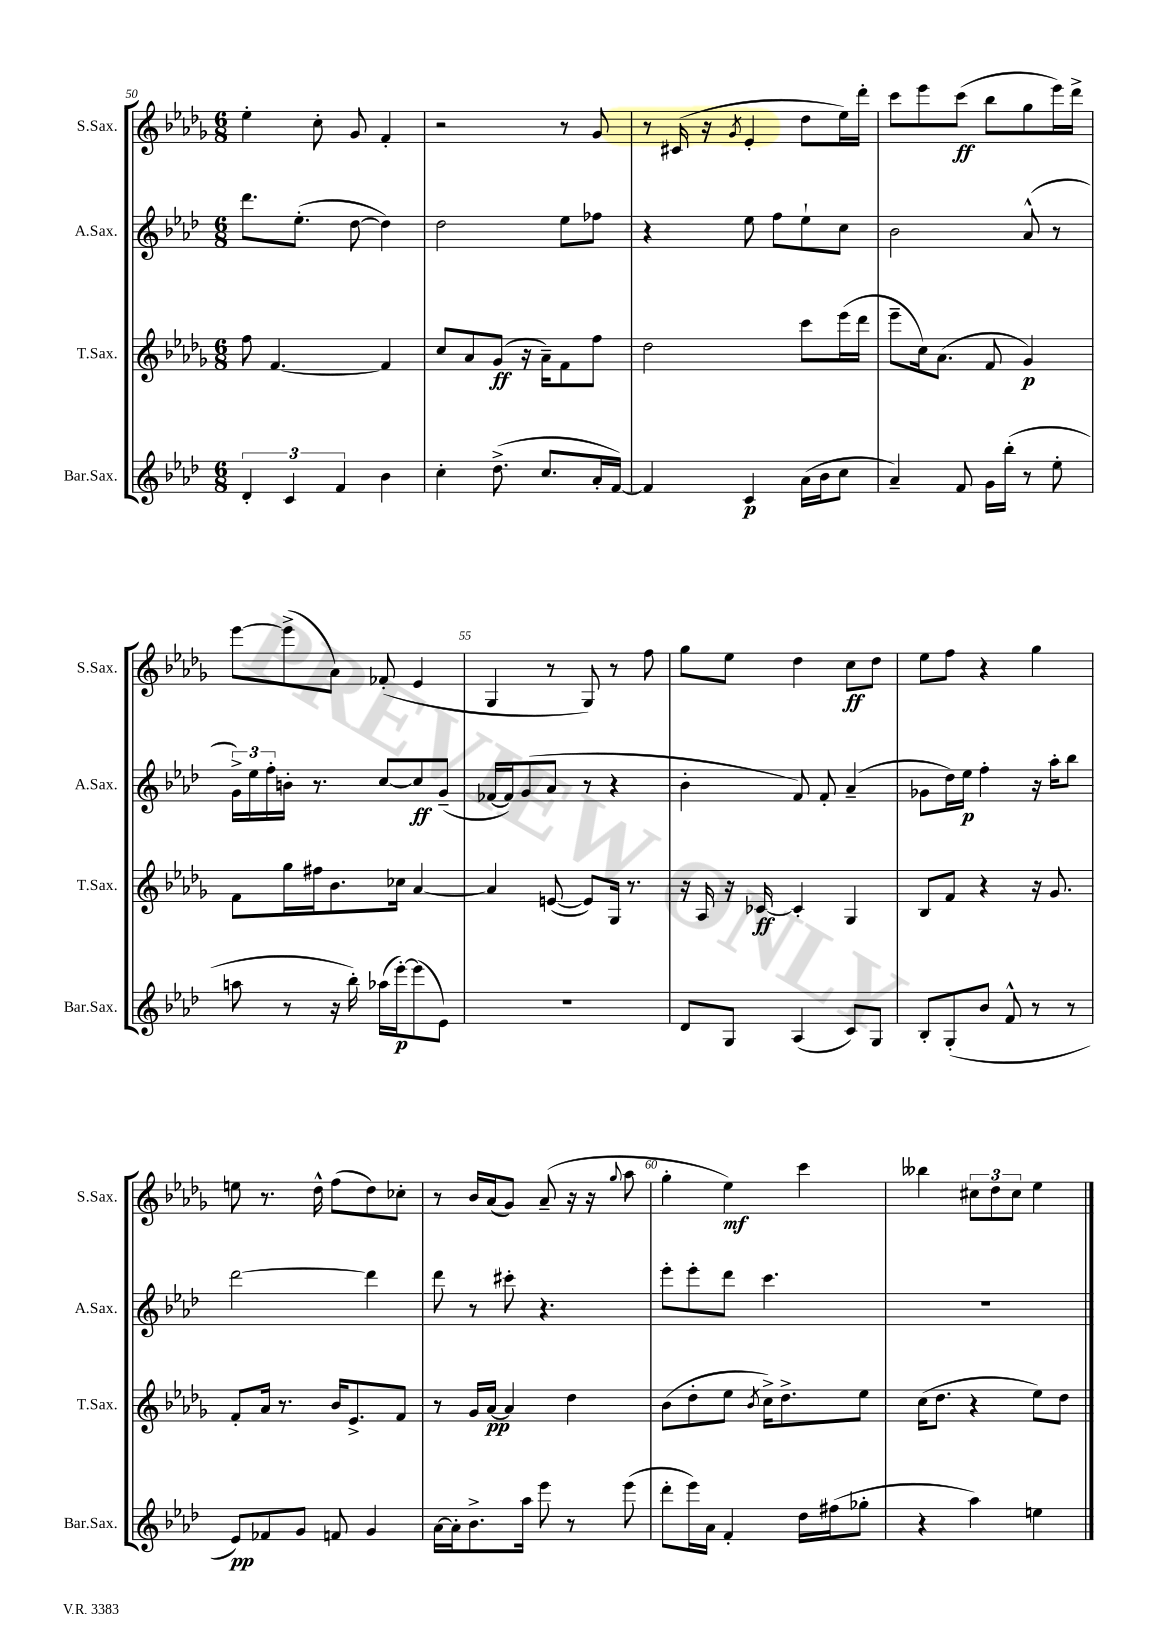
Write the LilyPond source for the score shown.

<<
\new StaffGroup <<
\new Staff = "s0" \with { instrumentName = "S.Sax." shortInstrumentName = "S.Sax." } {
    \clef treble \key des \major \numericTimeSignature \time 6/8
    ees''4-. c''8-. ges'8 f'4-. |
    r2 r8 ges'8 |
    r8 cis'16( r16 \acciaccatura { ges'8 } ees'4-. des''8 ees''16) des'''16-. |
    c'''8 ees'''8 c'''8\ff( bes''8 ges''8 ees'''16) des'''16-> |
    ees'''8~ ees'''8->( aes'8) fes'8-.( ees'4 |
    ges4 r8 ges8) r8 f''8 |
    ges''8 ees''8 des''4 c''8\ff des''8 |
    ees''8 f''8 r4 ges''4 |
    e''8 r8. des''16-^ f''8( des''8) ces''8-. |
    r8 bes'16 aes'16( ges'8) aes'8--( r16 r16 \appoggiatura { ges''8 } aes''8 |
    ges''4-. ees''4\mf) c'''4 |
    beses''4 \tuplet 3/2 { cis''8 des''8 cis''8 } ees''4 \bar "|." |
}
\new Staff = "s1" \with { instrumentName = "A.Sax." shortInstrumentName = "A.Sax." } {
    \clef treble \key aes \major \numericTimeSignature \time 6/8
    des'''8. ees''8.-.( des''8~ des''4) |
    des''2 ees''8 fes''8 |
    r4 ees''8 f''8 ees''8-! c''8 |
    bes'2 aes'8-^( r8 |
    \tuplet 3/2 { g'16->) ees''16 f''16-. } b'16-. r8. c''8~ c''8\ff g'8--( |
    fes'16~ fes'16) g'8( aes'8 r8 r4 |
    bes'4-. f'8) f'8-. aes'4--( |
    ges'8 des''16) ees''16\p f''4-. r16 aes''16-. bes''8 |
    des'''2~ des'''4 |
    des'''8 r8 cis'''8-. r4. |
    ees'''8-. ees'''8-. des'''8 c'''4. |
    R2. \bar "|." |
}
\new Staff = "s2" \with { instrumentName = "T.Sax." shortInstrumentName = "T.Sax." } {
    \clef treble \key des \major \numericTimeSignature \time 6/8
    f''8 f'4.~ f'4 |
    c''8 aes'8 ges'8\ff( r16 aes'16--) f'8 f''8 |
    des''2 c'''8 ees'''16( des'''16 |
    ees'''8-- c''16) aes'8.( f'8 ges'4\p) |
    f'8 ges''16 fis''16 bes'8. ces''16 aes'4~ |
    aes'4 e'8~( e'8) ges16 r8. |
    r16 aes16 r16 ces'16~\ff ces'4-. ges4 |
    bes8 f'8 r4 r16 ges'8. |
    f'8-. aes'16 r8. bes'16 ees'8.-> f'8 |
    r8 ges'16 aes'16~\pp aes'4 des''4 |
    bes'8( des''8-. ees''8 \acciaccatura { bes'8 } c''16->) des''8.-> ees''8 |
    c''16( des''8. r4 ees''8) des''8 \bar "|." |
}
\new Staff = "s3" \with { instrumentName = "Bar.Sax." shortInstrumentName = "Bar.Sax." } {
    \clef treble \key aes \major \numericTimeSignature \time 6/8
    \tuplet 3/2 { des'4-. c'4 f'4 } bes'4 |
    c''4-. des''8.->( c''8. aes'16-. f'16~) |
    f'4 c'4\p aes'16( bes'16 c''8 |
    aes'4--) f'8 g'16 bes''16-.( r8 ees''8-. |
    a''8 r8 r16 bes''16-.) aes''16( ees'''16~-.\p) ees'''8( ees'8) |
    R2. |
    des'8 g8 aes4( c'8) g8 |
    bes8-. g8-.( bes'8 f'8-^ r8 r8 |
    ees'8\pp) fes'8 g'8 f'8 g'4 |
    aes'16~ aes'16-. bes'8.-> aes''16 ees'''8 r8 ees'''8( |
    des'''8-. ees'''16) aes'16 f'4-. des''16 fis''16( ges''8-. |
    r4 aes''4) e''4 \bar "|." |
}
>>
>>
\layout { \context { \Score currentBarNumber = #50 \override BarNumber.break-visibility = ##(#f #t #t) barNumberVisibility = #(every-nth-bar-number-visible 5) } }
